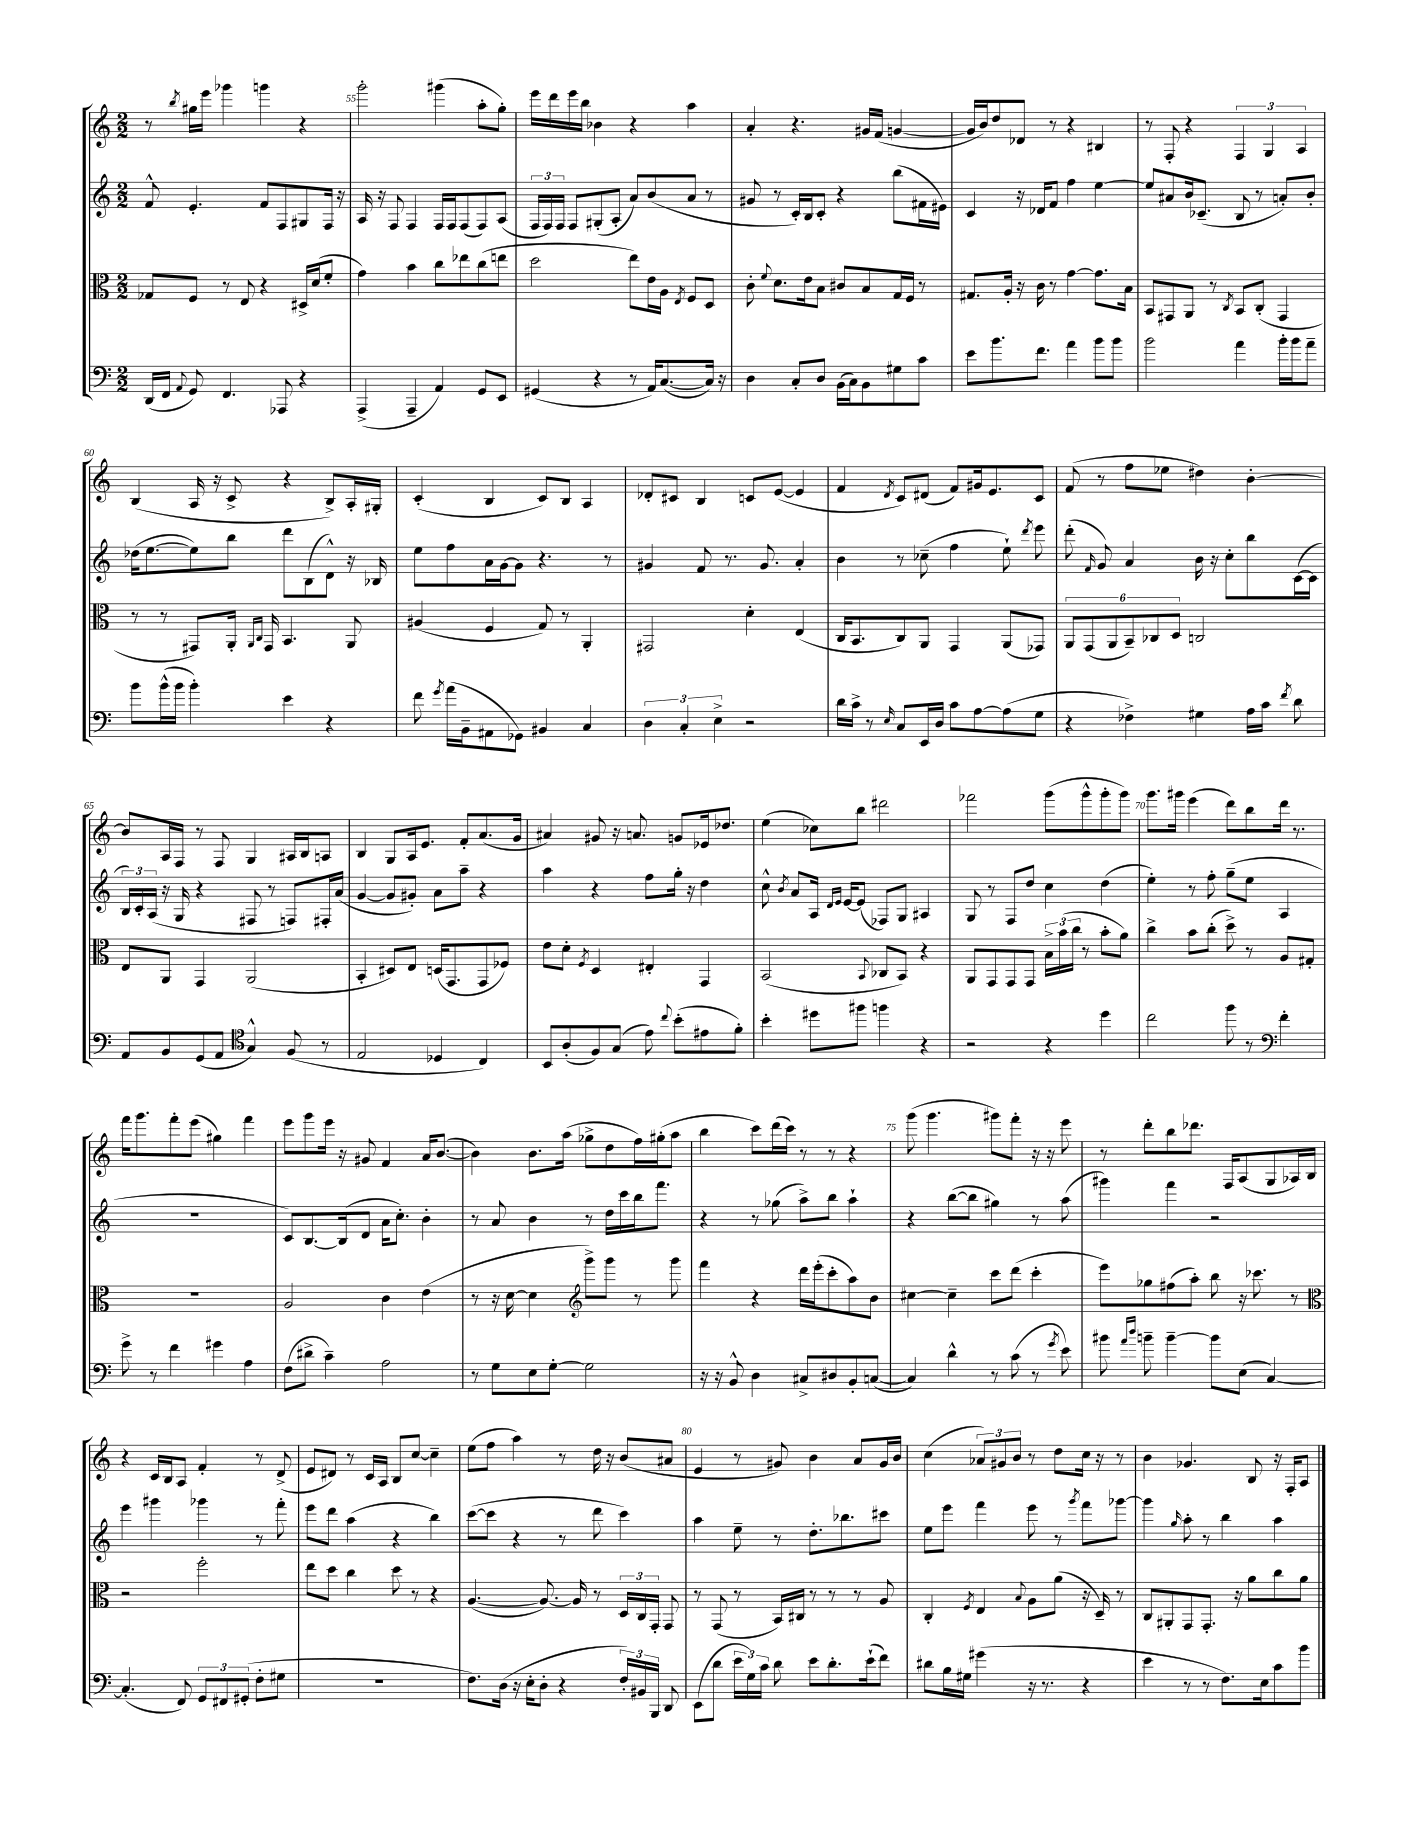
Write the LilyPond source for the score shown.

<<
\new StaffGroup <<
\new Staff = "s0" {
    \clef treble \key c \major \numericTimeSignature \time 2/2
    \autoBeamOff r8 \acciaccatura { b''8 } gis''16[ e'''16] ges'''4 g'''4 r4 |
    g'''2-. gis'''4( a''8[-. g''8]-.) |
    e'''16[ d'''16 e'''16 b''16] bes'4 r4 a''4 |
    a'4-. r4. gis'16[ f'16]( g'4~ |
    g'16[ b'16) d''8 des'8] r8 r4 bis4 |
    r8 f8-. r4 \tuplet 3/2 { f4 g4 a4 } |
    b4( a16 r16 c'8-> r4 b8[->) a16-. gis16]-. |
    c'4-.( b4 c'8[) b8] a4 |
    des'8[-. cis'8] b4 c'8[ e'8]~( e'4 |
    f'4 \acciaccatura { d'8 } c'8[) dis'8]( f'8[) gis'16 e'8. c'8] |
    f'8( r8 f''8[ ees''8] dis''4) b'4~-. |
    b'8[ a16 f16] r8 f8 g4 ais16[ b16 a8] |
    b4 g8[ a16 e'8.] f'8[-. a'8.( g'16] |
    ais'4) gis'8 r16 a'8. g'8[ ees'16 des''8.] |
    e''4( ces''8[) b''8] dis'''2 |
    fes'''2 g'''8[( g'''8-^ g'''8-. g'''8]) |
    g'''8.[ gis'''16] e'''4( d'''8[) b''8 d'''16] r8. |
    f'''16[ g'''8. f'''8-. e'''8]( gis''4) f'''4 |
    e'''8[ g'''8 e'''16] r16 gis'8 f'4 a'16[ b'8.]~( |
    b'4) b'8.[ a''16]( ges''8[-> d''8 f''16) gis''16-.( a''8] |
    b''4 c'''8[) d'''16( c'''16]) r8 r8 r4 |
    g'''8( g'''4. gis'''8[) f'''8]-. r16 r16 e'''8 |
    r8 d'''8[-. b''8 des'''8.] f16[ a8( g8 aes16) b16] |
    r4 c'16[ b16 a8] f'4-. r8 d'8->( |
    e'8[ dis'8]) r8 c'16[ a16] b8[ c''8]~ c''4-- |
    e''8[( f''8] a''4) r8 d''16 r16 b'8[( ais'8] |
    e'4 r8 gis'8) b'4 a'8[ gis'16 b'16] |
    c''4( \tuplet 3/2 { aes'8[) gis'8 b'8] } r8 d''8[ c''16] r16 r8 |
    b'4 ges'4. b8 r16 f16[-. a8] \bar "|." |
}
\new Staff = "s1" {
    \clef treble \key c \major \numericTimeSignature \time 2/2
    \autoBeamOff f'8-^ e'4.-. f'8[ f8 gis8 f16] r16 |
    a16 r16 f8 f4 f16[ f16 f8( f8) a8]( |
    \tuplet 3/2 { f16[ f16) f16] } f8[ gis8-.( a8]-. a'8[) b'8( a'8] r8 |
    gis'8 r8 c'16[-.) b16 c'8]-. r4 b''8[( fis'16 eis'16]) |
    c'4 r16 des'16[ f'8] f''4 e''4~ |
    e''8[ ais'8 b'16 ces'8.]--( b8 r8 a'8[-.) b'8]-. |
    des''16[( e''8.~ e''8) b''8] d'''8[ b8( d'8]-^) r16 bes16 |
    e''8[ f''8 a'16 g'16~ g'8] r4. r8 |
    gis'4 f'8 r8. gis'8. a'4-. |
    b'4 r8 ces''8--( f''4 e''8-!) \acciaccatura { d'''8 } e'''8 |
    d'''8-.( \grace { f'16 } g'8) a'4 b'16 r16 c''8[-. b''8 c'16~( c'16] |
    \tuplet 3/2 { b16[) c'16-. a16]( } r16 g16 r4 fis8 r8 f8[) fis16-. a'16]( |
    g'4~ g'8[ gis'8]-.) a'8[ a''8]-- r4 |
    a''4 r4 f''8[ g''16]-. r16 d''4 |
    c''8-^ \acciaccatura { b'8 } a'8[ a16] \grace { d'16[ e'16] } e'16[~ e'8]( fes8[) g8] ais4 |
    g8 r8 f8[ d''8] c''4 d''4( |
    e''4-.) r8 f''8-. g''8[--( e''8] a4 |
    R1 |
    c'8[) b8.~ b16( d'8] a'16[ c''8.]-.) b'4-. |
    r8 a'8 b'4 r8 d''16[ c'''16 b''16 f'''8.] |
    r4 r8 ges''8( a''8[->) b''8] a''4-! |
    r4 b''8[~( b''8] gis''4) r8 a''8( |
    gis'''4) f'''4 r2 |
    e'''4 gis'''4 ges'''4 r8 f'''8-. |
    e'''8[ d'''8] a''4( r4 b''4) |
    c'''8[~( c'''8] r4 r8 d'''8 c'''4) |
    a''4 e''8-- r8 d''8.[-. bes''8. cis'''8] |
    e''8[ e'''8] f'''4 e'''8 r8 \acciaccatura { g'''8 } f'''8[ ges'''8]~ |
    ges'''4 \grace { g''16 } a''8-. r8 b''4 a''4 \bar "|." |
}
\new Staff = "s2" {
    \clef alto \key c \major \numericTimeSignature \time 2/2
    \autoBeamOff ges8[ f8] r8 e8 r4 dis16[-> d'16( f'8]-. |
    g'4) b'4 c''8[ ees''8 c''8( e''8] |
    d''2 e''8[) e'16 a16] \acciaccatura { e8 } f8[ d8] |
    c'8-. \appoggiatura { f'8 } d'8.[ e'16 b8] cis'8[ b8 g16 f16] r8 |
    gis8.[ a16]-. r16 c'16 r8 g'4~ g'8.[ b16] |
    b,8[ gis,8 a,8] r8 \acciaccatura { c8 } b,8[ c8]-.( gis,4 |
    r8 r8 gis,8[) a,16]-. \grace { a,16[ c16] } gis,16 b,4. a,8 |
    ais4( f4 g8) r8 a,4-. |
    gis,2 d'4-. e4( |
    c16[ b,8. c8) a,8] g,4 a,8[( ges,8]) |
    \tuplet 6/4 { a,8[ g,8( a,8 b,8--) ces8 d8] } c2 |
    e8[ a,8] g,4 a,2( |
    b,4-. dis8[) e8] d16[( g,8. g,8 fes8]) |
    e'8[ d'8]-. \acciaccatura { f8 } d4 eis4-. g,4 |
    b,2( \appoggiatura { b,8 } ces8[ b,8]) r4 |
    a,8[ g,8 g,8 g,8] \tuplet 3/2 { b16[-> b'16( c''16] } r8 b'8[-. a'8]) |
    c''4-> b'8[ c''8]-.( d''8->) r8 a8[ gis8]-. |
    R1 |
    a2 c'4 e'4( |
    r8 r16 d'16~ d'4 \clef treble g'''8[->) g'''8] r8 g'''8 |
    f'''4 r4 d'''16[ e'''16-.( c'''8-. a''8) b'8] |
    cis''4~ cis''4-- c'''8[ d'''8]( c'''4-. |
    e'''8[) ges''8 fis''8( a''8]-.) b''8 r16 ces'''8. r8 |
    \clef alto r2 f''2-. |
    e''8[ d''8] c''4 d''8 r8 r4 |
    a4.~( a8.~) a16 r8 \tuplet 3/2 { d16[ c16 g,16]-. } g,8 |
    r8 g,8( r8 b,16[) cis16] r8 r8 r8 a8 |
    c4-. \acciaccatura { f8 } e4 \appoggiatura { b8 } a8[ a'8]( r16 d16--) r8 |
    c8[ ais,8-. g,8 g,8.]-. r16 a'8[ c''8 a'8] \bar "|." |
}
\new Staff = "s3" {
    \clef bass \key c \major \numericTimeSignature \time 2/2
    \autoBeamOff d,16[( f,16] \appoggiatura { a,8 } g,8) f,4. aes,,8 r4 |
    a,,4->( a,,4-- a,4) g,8[ e,8] |
    gis,4( r4 r8 a,16[) c8.~( c16]) r16 |
    d4 c8[-. d8] b,16[( c16) b,8 gis8 c'8] |
    e'8[ b'8. f'8.] a'4 b'8[ b'8] |
    b'2 a'4 b'16[-. b'16 a'8]-- |
    b'8[ b'16-^( b'16] b'4-.) e'4 r4 |
    f'8 \acciaccatura { g'8 } a'16[( b,16-- ais,8 ges,8]) bis,4 c4 |
    \tuplet 3/2 { d4 c4-. e4-> } r2 |
    d'16[ c'16]-> r8 \grace { e16 } c8[ e,16 d16] c'8[ a8~ a8( g8] |
    r4 fes4->) gis4 a16[ c'16] \acciaccatura { f'8 } d'8 |
    a,8[ b,8 g,8( a,8] \clef tenor g4-^) f8( r8 |
    e2 des4 c4) |
    b,8[ a8-.( f8) g8]( e'8) \appoggiatura { c''8 } b'8[-.( eis'8 f'8]-.) |
    b'4-. dis''8[ fis''8] f''4 r4 |
    r2 r4 d''4 |
    c''2 f''8 r8 \clef bass f'4-. |
    g'8-> r8 f'4 gis'4 a4 |
    f8[( dis'8]-> c'4--) a2 |
    r8 g8[ e8 g8]~-. g2 |
    r16 r16 b,8-^ d4 cis8[-> dis8 b,8-. c8]~( |
    c4) d'4-^ r8 c'8( r8 \acciaccatura { g'8 } e'8) |
    bis'8 \grace { a'16[ d''16] } b'8-- b'4~-- b'8[ e8]( c4~) |
    c4.-.( f,8) \tuplet 3/2 { g,8[ fis,8 gis,8]-.( } f8[-. gis8] |
    R1 |
    f8.[) d16]( r16 e16[-. d8]-. r4 \tuplet 3/2 { f16[-.) bis,16 b,,16] } d,8 |
    e,8[( d'8] \tuplet 3/2 { e'16[ g16) c'16] } d'8 e'8[ d'8.-. e'16-!( f'8]) |
    dis'8[ b16 gis16] gis'4( r16 r8. r4 |
    e'4 r8 r8 f8.[) e16 c'8 b'8] \bar "|." |
}
>>
>>
\layout { \context { \Score currentBarNumber = #54 \override BarNumber.break-visibility = ##(#f #t #t) barNumberVisibility = #(every-nth-bar-number-visible 5) } }
